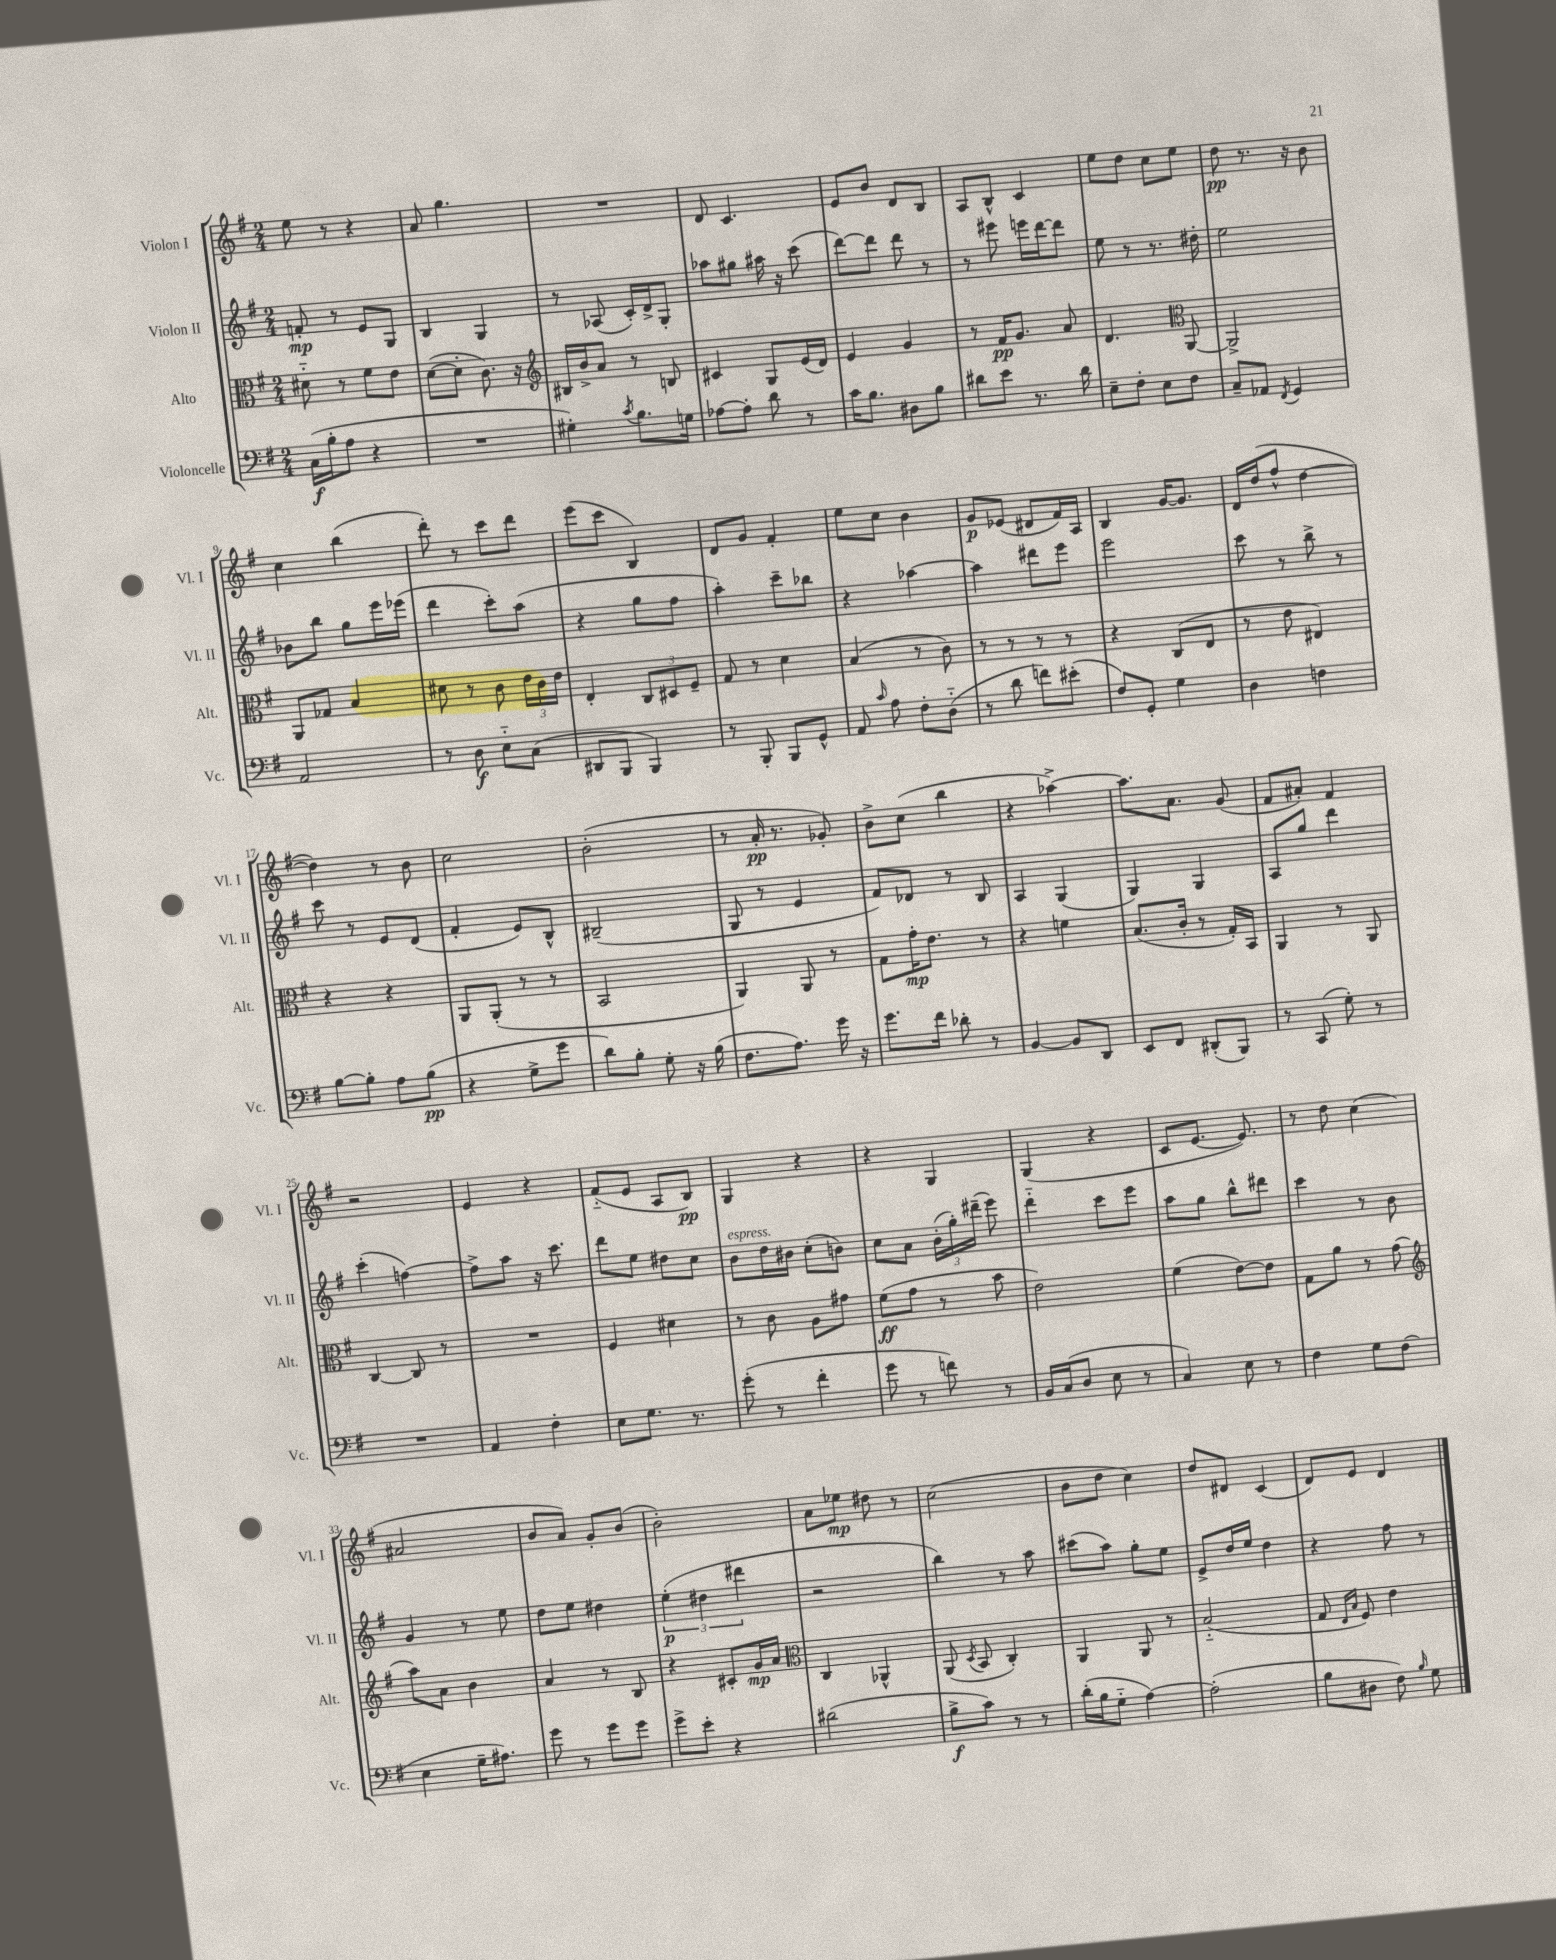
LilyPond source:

<<
\new StaffGroup <<
\new Staff = "s0" \with { instrumentName = "Violon I" shortInstrumentName = "Vl. I" } {
    \clef treble \key g \major \numericTimeSignature \time 2/4
    \autoBeamOff e''8 r8 r4 |
    a'8 g''4. |
    R2 |
    d'8 c'4. |
    e'8[ b'8] d'8[ b8] |
    a8[ b8]-^ c'4 |
    e''8[ d''8] c''8[ e''8] |
    d''8\pp r8. r16 b'8 |
    c''4 b''4( |
    d'''8-.) r8 c'''8[ d'''8] |
    e'''8[( c'''8] b4) |
    d'8[ g'8] fis'4-. |
    e''8[ c''8] b'4 |
    g'8[\p ees'8]( dis'8[ fis'16) a16] |
    b4 g'16[~ g'8.] |
    d'16[ d''16( fis''8]-^ d''4~ |
    d''4) r8 b'8 |
    c''2 |
    b'2-.( |
    r8 a'16-.\pp r8. ges'8-.) |
    b'8[-> c''8]( b''4 |
    r4 aes''4~->) |
    aes''8.[ a'8.] g'8( |
    fis'8[ ais'8]-.) fis'4 |
    r2 |
    e'4 r4 |
    fis'8[-_( e'8] a8[ b8]\pp) |
    g4 r4 |
    r4 g4 |
    g4( r4 |
    c'8[ e'8.]~ e'8.) |
    r8 d''8 c''4( |
    ais'2 |
    b'8[ a'8]) g'8[-. b'8]( |
    b'2-.) |
    a'8[ ees''8]\mp dis''8 r8 |
    c''2( |
    b'8[ d''8] c''4) |
    d''8[ dis'8] c'4( |
    d'8[) e'8] d'4 \bar "|." |
}
\new Staff = "s1" \with { instrumentName = "Violon II" shortInstrumentName = "Vl. II" } {
    \clef treble \key g \major \numericTimeSignature \time 2/4
    \autoBeamOff f'8-.\mp r8 e'8[ g8] |
    b4 g4 |
    r8 aes8( c'16[-.) d'16-> g8]-. |
    aes''8[ gis''8] ais''16 r16 c'''8( |
    d'''8[~) d'''8] d'''8 r8 |
    r8 eis'''8 e'''16[ d'''16~ d'''8] |
    e''8 r8 r8. dis''16-. |
    e''2 |
    bes'8[ b''8] g''8[ e'''16 ees'''16]( |
    d'''4 c'''8[-.) a''8]( |
    r4 g''8[ fis''8] |
    a''4-.) c'''8[-- bes''8] |
    r4 aes''4~ |
    aes''4 dis'''8[ e'''8] |
    e'''2 |
    c'''8 r8 b''8-> r8 |
    c'''8 r8 e'8[ d'8]( |
    fis'4-. e'8[) b8]-^ |
    bis2--( |
    g8 r8 e'4 |
    fis'8[) des'8] r8 b8 |
    a4 g4( |
    g4) g4 |
    a8[ g''8] d'''4 |
    c'''4-.( f''4~) |
    f''8[-> a''8] r16 c'''8. |
    d'''8[ e''8] dis''8[ c''8] |
    b'8[^\markup { \italic "espress." } d''16 bis'16] c''8[-.( b'8]) |
    c''8[ a'8] \tuplet 3/2 { b'16[-.( g''16-.) dis'''16]--( } e'''8) |
    d'''4-_ c'''8[ e'''8] |
    a''8[ g''8] b''8[-^ dis'''8] |
    c'''4 r8 b'8 |
    g'4 r8 e''8 |
    d''8[ e''8] dis''4 |
    \tuplet 3/2 { e''4-.\p( dis''4 dis'''4 } |
    r2 |
    b''4) r8 a''8 |
    cis'''8[( a''8]) g''8[-. e''8] |
    e'8[-> d''16 e''16] d''4 |
    r4 fis''8 r8 \bar "|." |
}
\new Staff = "s2" \with { instrumentName = "Alto" shortInstrumentName = "Alt." } {
    \clef alto \key g \major \numericTimeSignature \time 2/4
    \autoBeamOff dis'8-_ r8 fis'8[ e'8] |
    d'8[~( d'8]-. c'8.) r16 |
    \clef treble bis16[ b'16-> a'8] r8 b8 |
    cis'4 g8[ e'16( d'16]) |
    e'4 g'4 |
    r8 fis'16[\pp g'8.] a'8 |
    d'4. \clef alto a,8~ |
    a,2-> |
    a,8[ ges8] b4 |
    dis'8 r8 c'8 \tuplet 3/2 { e'16[ c'16 e'16] } |
    e4-. \tuplet 3/2 { c8[ dis8 fis8]-- } |
    g8 r8 d'4 |
    b4( r8 c'8) |
    r8 r8 r8 r8 |
    r4 c8[( e8] |
    r8 e'8 eis4) |
    r4 r4 |
    a,8[ a,8]-.( r8 r8 |
    b,2 |
    a,4) a,8 r8 |
    g8[ g'16-.\mp e'8.] r8 |
    r4 f'4 |
    b8.[( c'16]-. r8 g16[-.) b,16] |
    a,4 r8 a,8 |
    c4~ c8 r8 |
    R2 |
    fis4 dis'4 |
    r8 c'8 a8[ gis'8] |
    fis'8[\ff( g'8] r8 b'8 |
    e'2) |
    fis'4( e'8[~) e'8] |
    g8[ a'8] r8 g'8( |
    \clef treble a''8[) a'8] b'4 |
    a'4 r8 b8 |
    r4 cis'8[-. g'16\mp a'16] |
    \clef alto c4 aes,4-^ |
    a,8( \acciaccatura { d8 } b,8 c4-.) |
    a,4 a,8 r8 |
    b2-_( |
    g8 \grace { e16[ b16] } fis8) e'4 \bar "|." |
}
\new Staff = "s3" \with { instrumentName = "Violoncelle" shortInstrumentName = "Vc." } {
    \clef bass \key g \major \numericTimeSignature \time 2/4
    \autoBeamOff c16[\f( b16-. a8] r4 |
    R2 |
    gis4-.) \acciaccatura { c'8 } b8.[ g16] |
    aes8[~ aes8]-. d'8 r8 |
    c'16[ b8.] dis8[ b8] |
    dis'8[ e'8] r8. dis'16 |
    e8[-- fis8]-. e8[ fis8] |
    c8[-- aes,8] \acciaccatura { fis,8 } g,4 |
    a,2 |
    r8 d8\f e8[-_ c8]( |
    dis,8[ b,,8] b,,4) |
    r8 b,,8-. b,,8[ g,8]-^ |
    a,8 \grace { c'16 } a8 fis8[-. d8]-_( |
    r8 d'8 f'8[) eis'8]-.( |
    fis8[) g,8]-. g4 |
    d4 f4 |
    b8[~ b8]-. a8[ b8]\pp( |
    r4 g8[-> g'8] |
    d'8[) b8]-. g8-. r16 b16( |
    fis8.[ a8.]) g'16 r16 |
    g'8.[ fis'16] des'8-. r8 |
    b,4~ b,8[ d,8] |
    e,8[ fis,8] dis,8[-.( b,,8]) |
    r8 c,8( g8-.) r8 |
    R2 |
    a,4 fis4-. |
    e8[ g8.] r8. |
    g'8-.( r8 fis'4-. |
    g'8 r8 f'8) r8 |
    b,16[ c16( d8] e8 r8 |
    c4) e8 r8 |
    fis4 g8[ fis8]( |
    e4 g16[-- ais8.]) |
    g'8 r8 g'8[ g'8] |
    g'8[-> e'8]-. r4 |
    dis'2( |
    b8[->\f c'8]) r8 r8 |
    d'16[-.( b16 g8]-_ a4~) |
    a2-.( |
    b8[ dis8] fis8) \grace { b16 } g8 \bar "|." |
}
>>
>>
